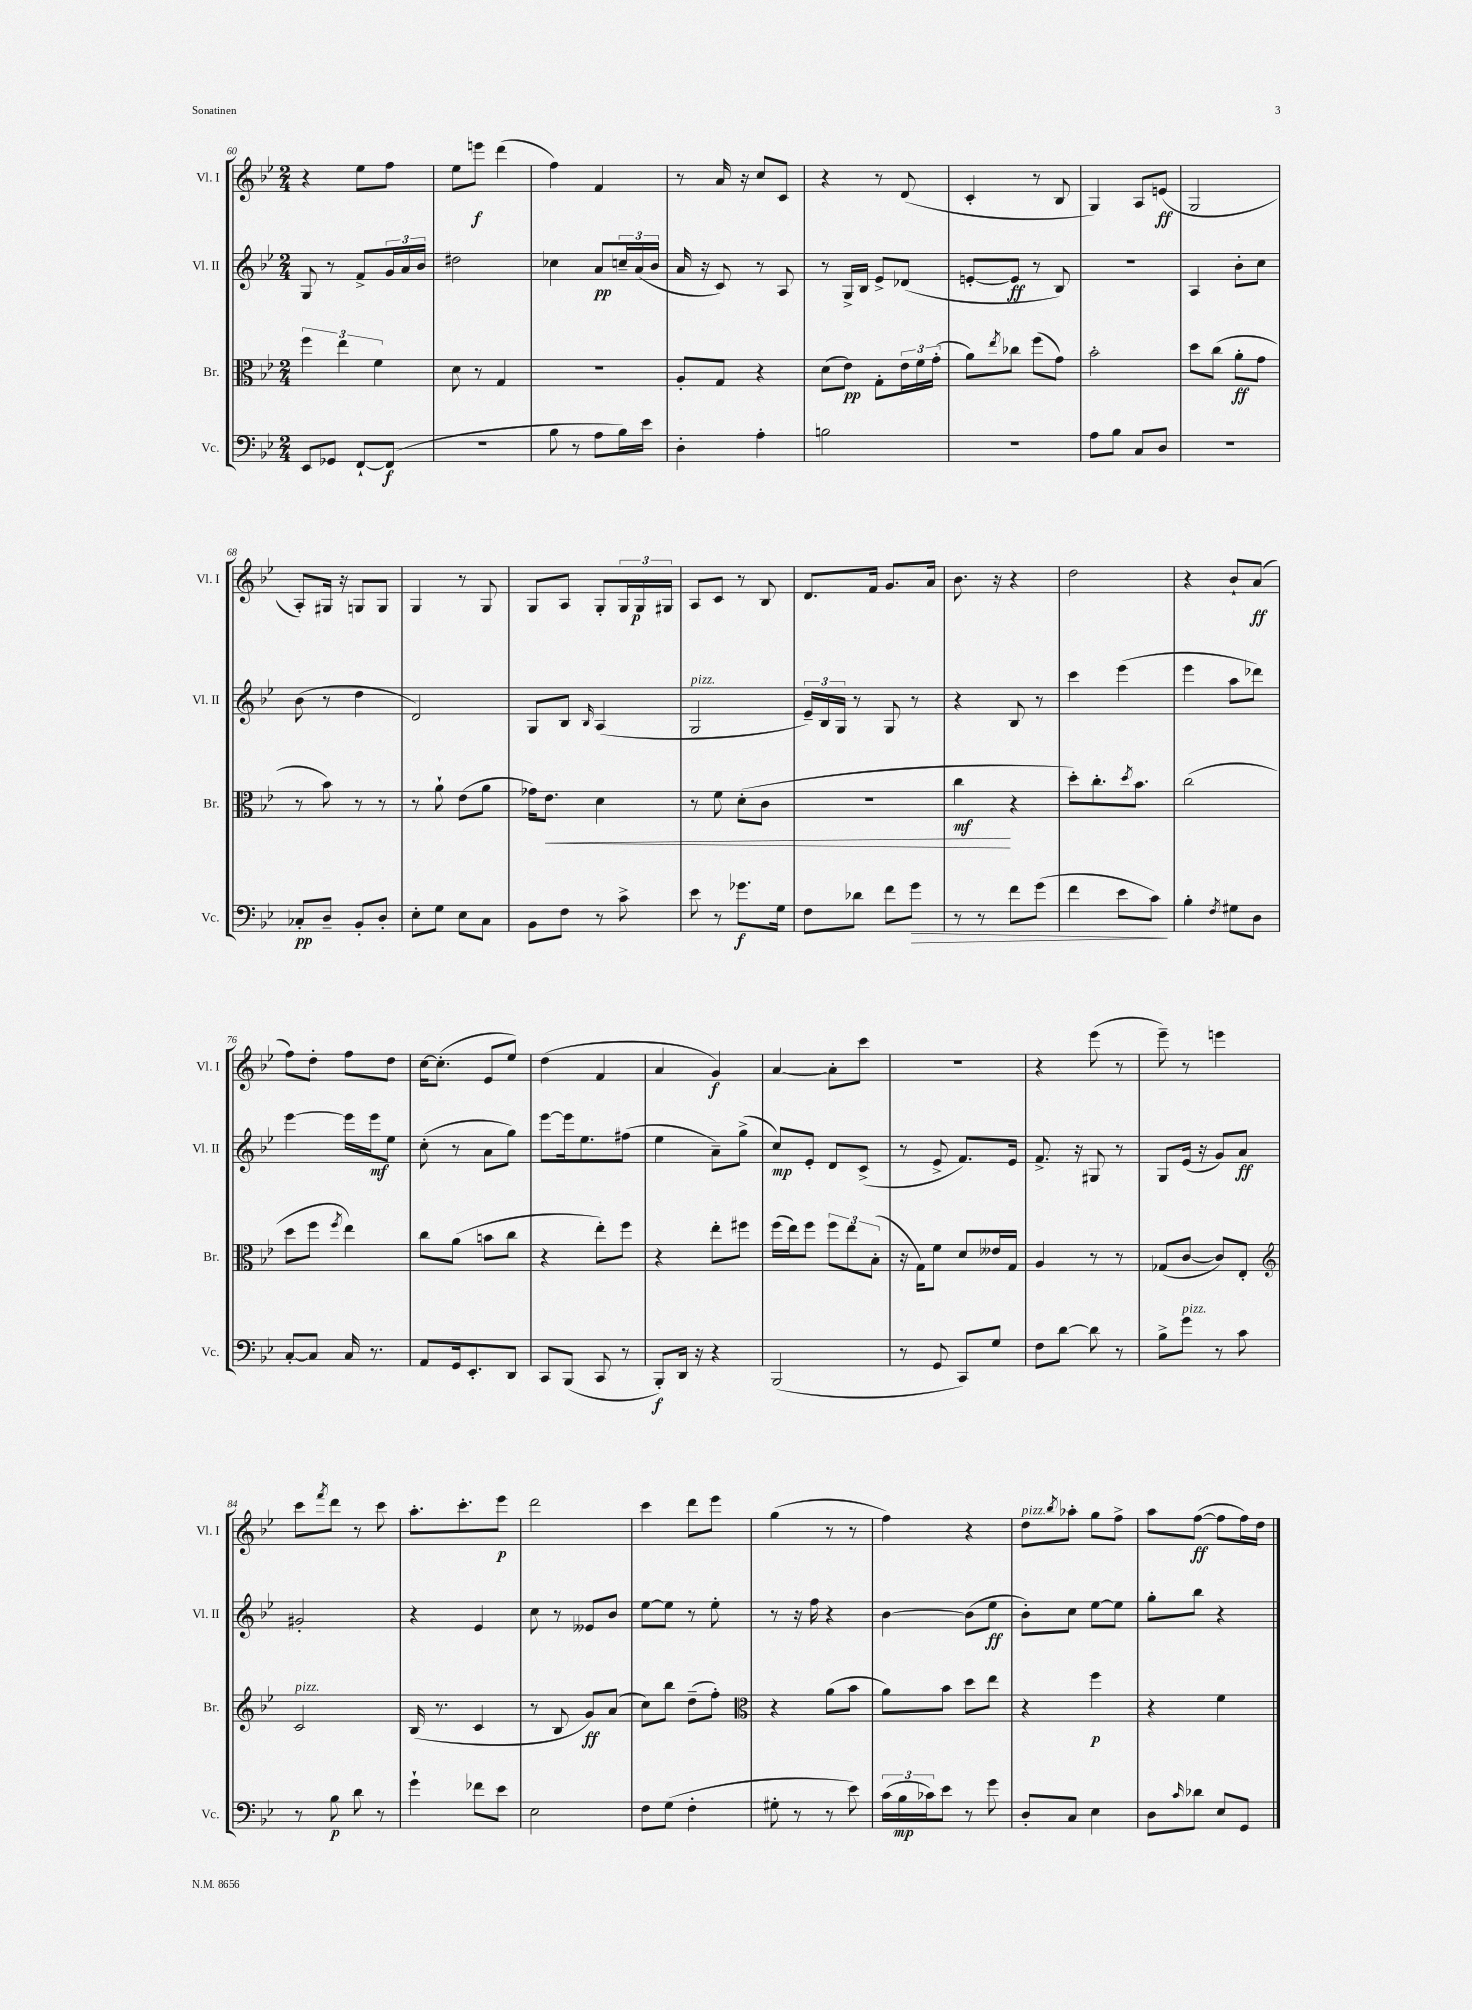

**kern	**kern	**kern	**kern
*staff4	*staff3	*staff2	*staff1
*clefF4	*clefC3	*clefG2	*clefG2
*k[b-e-]	*k[b-e-]	*k[b-e-]	*k[b-e-]
*M2/4	*M2/4	*M2/4	*M2/4
8EE-/L	6ff\	8G/	4r
8GG-/J	.	8r	.
.	6ee-\	.	.
[8FF`/L	.	8f^/L	8ee-\L
.	6f\	.	.
(8FF/]J	.	24g/L	8ff\J
.	.	24a/	.
.	.	24b-/JJ	.
=	=	=	=
2r	8d\	2dd#\	8ee-\L
.	8r	.	8eee\J
.	4G/	.	(4ddd\
=	=	=	=
8B-\	2r	4cc-\	4ff\)
8r	.	.	.
8A\L	.	8a/L	4f/
16B-\L)	.	24cc~/L	.
.	.	(24a/	.
16e-\JJ	.	.	.
.	.	24b-/JJ	.
=	=	=	=
4D'\	8A'/L	16a/	8r
.	.	16r	.
.	8G/J	8c/)	16a/
.	.	.	16r
4A'\	4r	8r	8cc/L
.	.	8A/	8c/J
=	=	=	=
2B\	(8d\L	8r	4r
.	8e-\J)	16G^/LL	.
.	.	16B-/JJ	.
.	8G'\L	8e-^/L	8r
.	24e-\L	(8d-/J	(8d/
.	24f\	.	.
.	(24g'\JJ	.	.
=	=	=	=
2r	8a\L)	[8e'/L	4c'/
.	8qee-/	.	.
.	8cc-\J	8e/]J	.
.	(8ff\L	8r	8r
.	8g\J)	8B-/)	8B-/
=	=	=	=
8A\L	2b-'\	2r	4G/)
8B-\J	.	.	.
8C/L	.	.	8A/L
8D/J	.	.	(8e/J
=	=	=	=
2r	8dd\L	4A/	2G/
.	(8cc\J	.	.
.	8a'\L	8b-'\L	.
.	8g\J	8cc\J	.
=	=	=	=
8C-'/L	8r	(8b-\	8A'/L)
8D~/J	8b-\)	8r	16G#/Jk
.	.	.	16r
8BB-'/L	8r	4dd\	8G/L
8D'/J	8r	.	8G/J
=	=	=	=
8E-'\L	8r	2d/)	4G/
8G\J	8a`\	.	.
8E-\L	(8e-\L	.	8r
8C\J	8a\J	.	8G/
=	=	=	=
8BB-\L	16g-\LK)	8G/L	8G/L
.	8.e-\J	.	.
8F\J	.	8B-/J	8A/J
.	.	16qqB-/	.
8r	4d\	(4A/	8G'/L
8c^\	.	.	24G/L
.	.	.	24G/
.	.	.	24G#/JJ
=	=	=	=
8e-\	8r	2G/	8A/L
8r	8f\	.	8c/J
8.g-\L	(8d'\L	.	8r
.	8c\J	.	8B-/
16G\Jk	.	.	.
=	=	=	=
8F\L	2r	24e-~/LL)	8.d/L
.	.	24B-/	.
.	.	24G/JJ	.
8d-\J	.	8r	.
.	.	.	16f/Jk
8f\L	.	8G/	8.g/L
8g\J	.	8r	.
.	.	.	16a/Jk
=	=	=	=
8r	4cc\	4r	8.b-\
8r	.	.	.
.	.	.	16r
8f\L	4r	8B-/	4r
(8g\J	.	8r	.
=	=	=	=
4f\	8dd'\L)	4ccc\	2dd\
.	8.cc'\	.	.
8e-\L	.	(4eee-\	.
.	8qdd/	.	.
.	8.b-\J	.	.
8c\J)	.	.	.
=	=	=	=
4B-'\	(2cc\	4eee-\	4r
8qF/	.	.	.
8G#\L	.	8aa\L	8b-`/L
8D\J	.	8ddd-\J)	(8a/J
=	=	=	=
[8C'/L	8dd\L	[4eee-\	8ff\L)
8C/]J	8ff\J	.	8dd'\J
.	8qff/	.	.
16C/	4ee-\)	16eee-\]LL	8ff\L
8.r	.	16eee-\J	.
.	.	8ee-\J	8dd\J
=	=	=	=
8AA/L	8cc\L	(8cc'\	[16cc\LK
.	.	.	(8.cc'\]J
16GG/k	(8a\J	8r	.
8.EE-'/	.	.	.
.	8b\L	8a\L	8e-/L
8DD/J	8cc\J	8gg\J)	8ee-/J)
=	=	=	=
8CC/L	4r	[8eee-\L	(4dd\
(8BBB-/J	.	16eee-\]k	.
.	.	8.ee-\	.
8CC/	8ee-'\L)	.	4f/
8r	8ff\J	(8ff#\J	.
=	=	=	=
8BBB-'/L)	4r	4ee-\	4a/
16DD/Jk	.	.	.
16r	.	.	.
4r	8ee-'\L	8a~\L)	4g/)
.	8ff#\J	(8gg^\J	.
=	=	=	=
(2BBB-/	(16ff\LL	8cc/L)	[4a/
.	16ee-\J)	.	.
.	8ff\J	8e-'/J	.
.	12ff\L	8d/L	8a'\]L
.	12ee-\	.	.
.	.	(8c^/J	8ccc\J
.	(12B-'\J	.	.
=	=	=	=
8r	16r	8r	2r
.	16G\LK)	.	.
8GG/	8f\J	8e-^/	.
8CC/L)	8d/L	8.f/L)	.
8G/J	16e--/L	.	.
.	16G/JJ	16e-/Jk	.
=	=	=	=
8F\L	4A/	8.f^/	4r
[8d\J	.	.	.
.	.	16r	.
8d\]	8r	8G#/	(8eee-\
8r	8r	8r	8r
=	=	=	=
8B-^\L	(8G-/L	8G/L	8eee-~\)
8g\J	[8c/J	(16e-/Jk	8r
.	.	16r	.
8r	8c/]L)	8g/L)	4eee\
8c\	8E-'/J	8a/J	.
=	=	=	=
*	*clefG2	*	*
8r	2c/	2g#'/	8ccc\L
.	.	.	8qfff/
8B-\	.	.	8ddd\J
8d\	.	.	8r
8r	.	.	8ccc\
=	=	=	=
4g`\	(16B-/	4r	8.aa'\L
.	8.r	.	.
.	.	.	8.ccc'\
8f-\L	4c/	4e-/	.
8e-\J	.	.	8eee-\J
=	=	=	=
2E-\	8r	8cc\	2ddd\
.	8B-/	8r	.
.	8g/L)	8e--/L	.
.	(8a/J	8b-/J	.
=	=	=	=
8F\L	8cc\L)	[8ee-\L	4ccc\
(8G\J	8bb-\J	8ee-\]J	.
4F'\	(8dd~\L	8r	8ddd\L
.	8ff'\J)	8ee-'\	8eee-\J
=	=	=	=
*	*clefC3	*	*
8G#'\	4r	8r	(4gg\
8r	.	16r	.
.	.	16ff\	.
8r	(8a\L	4r	8r
8e-\)	8b-\J	.	8r
=	=	=	=
(24c\LL	8a\L)	[4b-\	4ff\)
24B-\	.	.	.
24c-\J)	.	.	.
8e-\J	8b-\J	.	.
8r	8dd\L	(8b-\]L	4r
8g\	8ee-\J	8ee-\J	.
=	=	=	=
8D'/L	4r	8b-'\L)	8dd\L
.	.	.	8qbb-/
8C/J	.	8cc\J	8aa-'\J
4E-\	4ff\	[8ee-\L	8gg\L
.	.	8ee-\]J	8ff^\J
=	=	=	=
8D\L	4r	8gg'\L	8aa\L
16qqc/	.	.	.
8d-\J	.	8bb-\J	([8ff\J
8E-/L	4f\	4r	8ff\]L
8GG/J	.	.	16ff\L)
.	.	.	16dd\JJ
==	==	==	==
*-	*-	*-	*-
